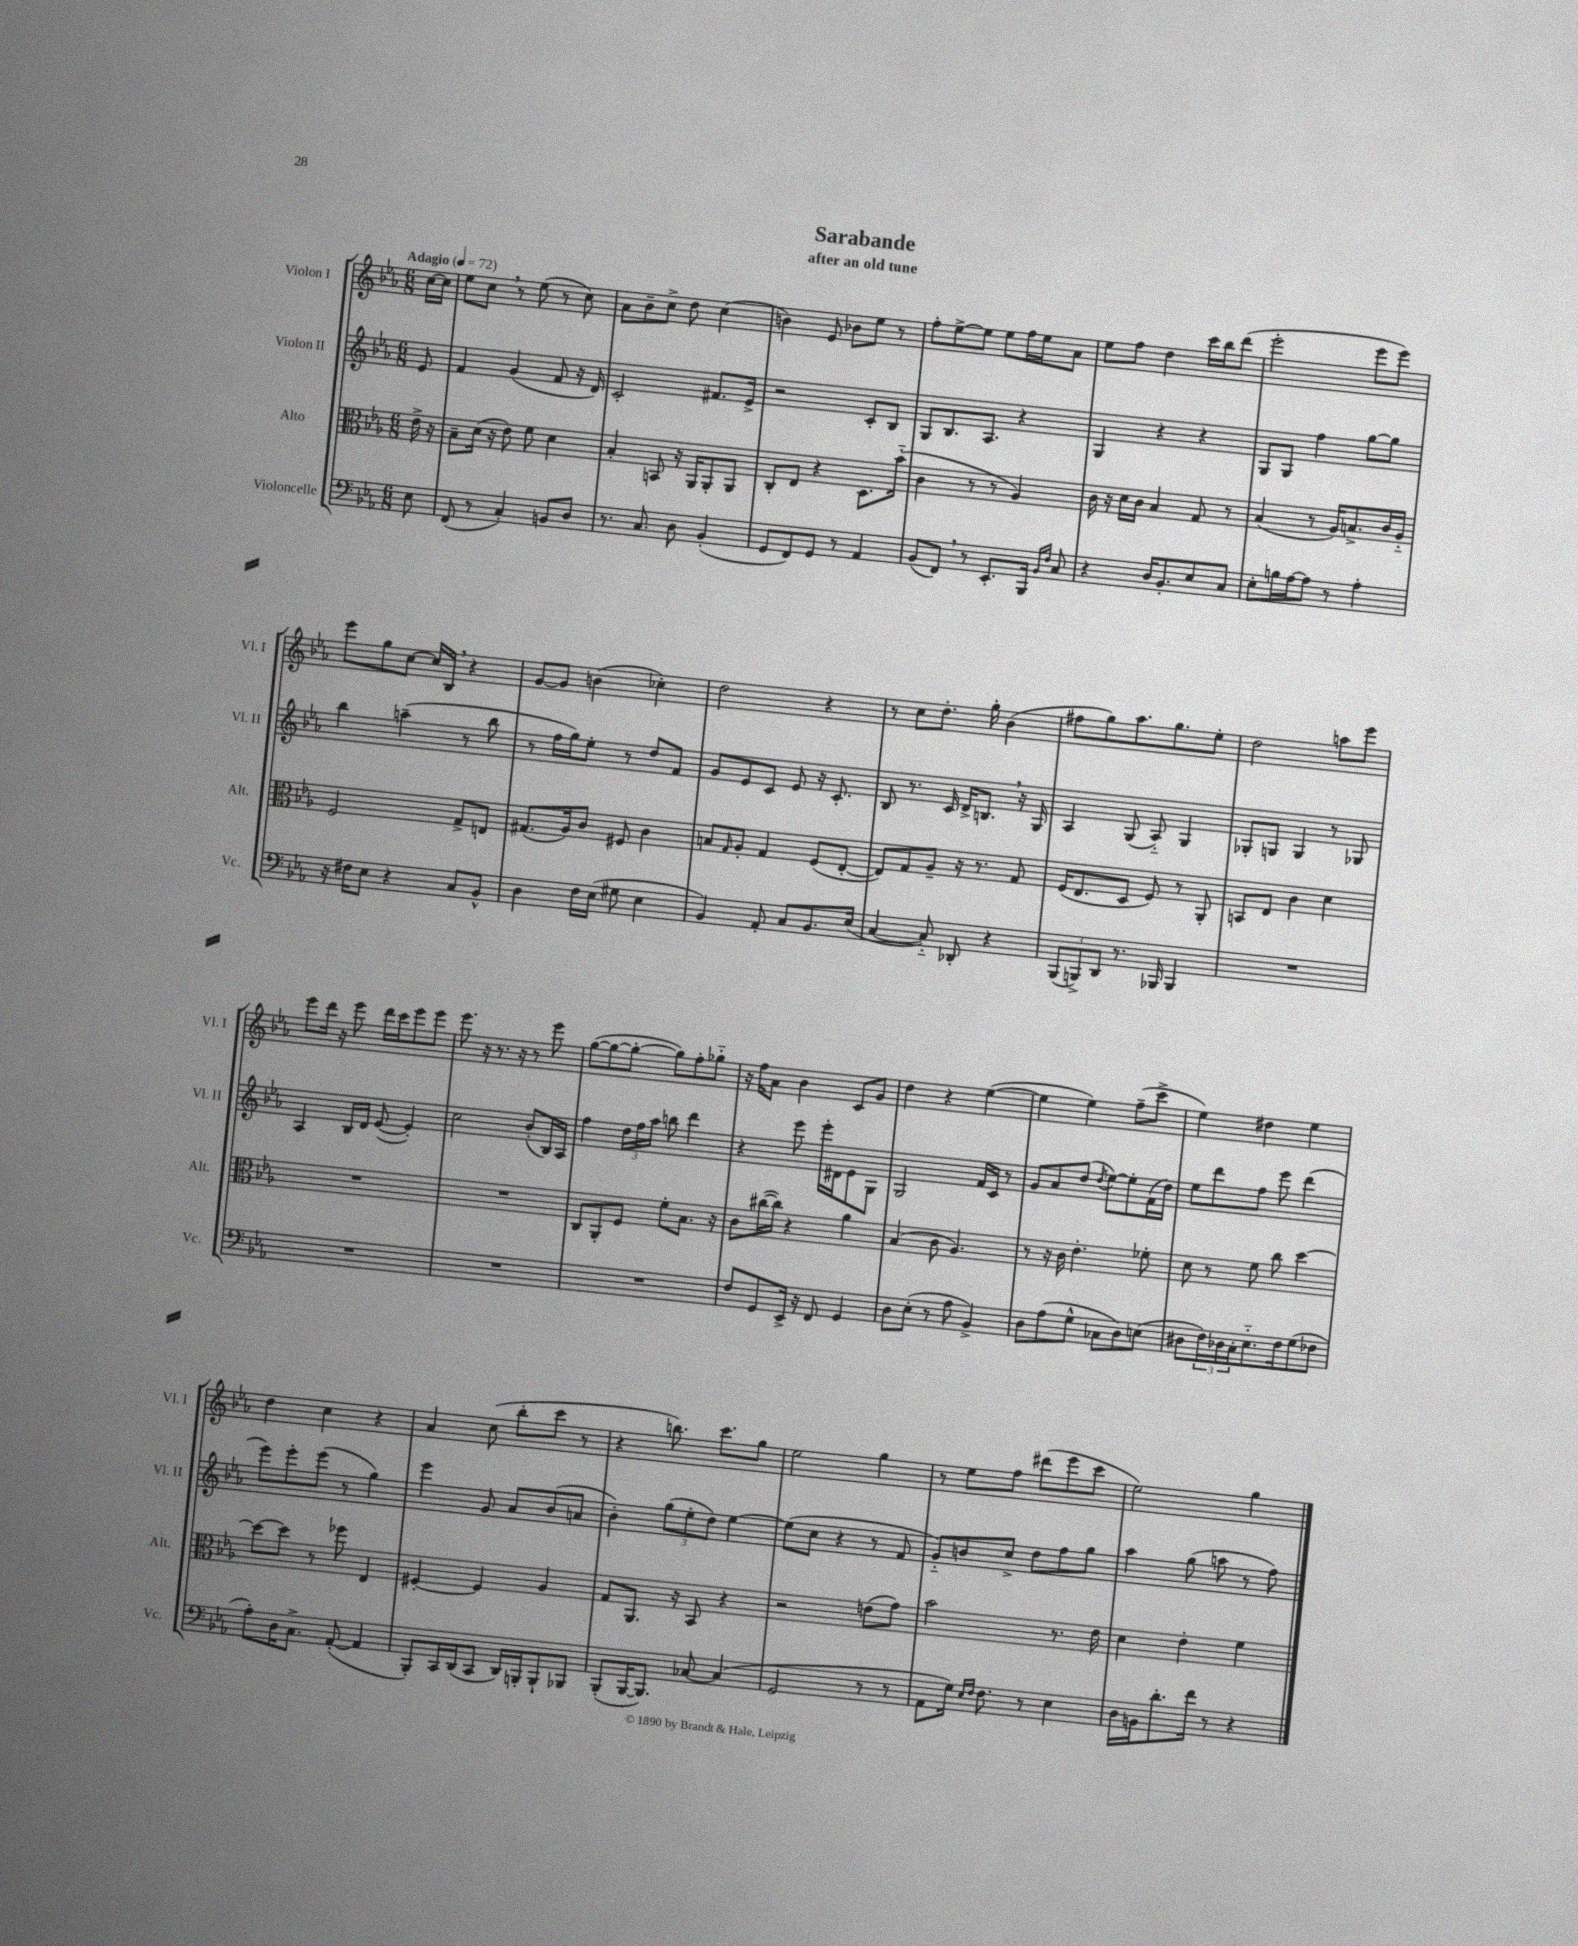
\header { title = "Sarabande" subtitle = "after an old tune" }
<<
\new StaffGroup <<
\new Staff = "s0" \with { instrumentName = "Violon I" shortInstrumentName = "Vl. I" } {
    \clef treble \key ees \major \numericTimeSignature \time 6/8 \partial 8 \tempo "Adagio" 4 = 72
    c''16~ c''16 |
    ees''8 c''8 \breathe r8 ees''8( r8 c''8) |
    aes'8 bes'8-- c''8-> d''8 c''4( |
    b'4) ees'8 bes'8 ees''8 r8 |
    f''8-. ees''8~-> ees''8 ees''8 f''16 ees''16 aes'8 |
    ees''8 f''8 d''4 c'''16 bes''16 d'''8( |
    ees'''2-. ees'''8 ees'''8) |
    ees'''8 g''8 c''8~ c''16 bes16 \breathe r4 |
    g'8~ g'8 b'4( ces''4-.) |
    d''2 r4 |
    r8 c''8 d''8.-. g''16-. bes'4( |
    fis''8 g''8) aes''8. g''8. ees''8-. |
    d''2 a''8 ees'''8 |
    ees'''8 d'''16 r16 ees'''8 d'''16 c'''16 ees'''8 ees'''8 |
    ees'''8. r16 r8. r16 r8 ees'''8 |
    g''8~( g''8~ g''8~-. g''8) f''8-. ges''8-_ |
    r16 f''16 aes'8 bes'4 c'8 g'8 |
    d''4 r4 ees''4~( |
    ees''4 ees''4) f''8--( c'''8-> |
    ees''4) dis''4 ees''4 |
    d''4 c''4 r4 |
    aes'4 c''8( bes''8-. c'''8 r8 |
    r4 b''8.) c'''8. g''8 |
    ees''2 g''4 |
    r8 ees''8 f''8 dis'''8( ees'''8 c'''8 |
    ees''2) g''4 \bar "|." |
}
\new Staff = "s1" \with { instrumentName = "Violon II" shortInstrumentName = "Vl. II" } {
    \clef treble \key ees \major \numericTimeSignature \time 6/8 \partial 8
    ees'8 |
    f'4 g'4( f'8 r16 d'16) |
    c'2-. fis'8. ees'16-> |
    r2 c'8-. bes8 |
    g8 bes8. aes8. r4 |
    g4 r4 r4 |
    g8 g8 f''4 g''8~ g''8 |
    bes''4 a''4--( r8 bes''8 |
    r8 f''16 g''16) ees''8-. r8 d''8 f'8 |
    g'8 ees'8 c'8 ees'8 r16 c'8.-. |
    bes8 r8. c'16 d'16-> b8. \breathe r16 g16 |
    aes4 g8( aes8-_) g4 |
    ges8-. g8 g4 r8 ges8 |
    aes4 bes16 d'16 ees'8~( ees'4-.) |
    c''2 bes'8-.( bes16) aes16 |
    f''4 \tuplet 3/2 { d''16 f''16 aes''16 } b''8 d'''4 |
    r4 ees'''8 ees'''16-. dis'16 ees'8 g8 |
    g2 f'16 c'16 r8 |
    g'8 aes'8 d''8( \acciaccatura { d''8 } ees''8~) ees''8-. f'16( d''16) |
    ees''8 d'''8 f''8 ees'''8 d'''4( |
    ees'''8) ees'''8-. ees'''8( r8 g''4) |
    ees'''4 g'8 aes'8 bes'8( a'8 |
    bes'4-.) \tuplet 3/2 { g''8( ees''8-. d''8) } ees''4~ |
    ees''8( c''8 r4 r8 f'8 |
    g'8-_) b'8 c''8-> d''8 f''8 g''8 |
    aes''4 g''8( a''8 r8 f''8) \bar "|." |
}
\new Staff = "s2" \with { instrumentName = "Alto" shortInstrumentName = "Alt." } {
    \clef alto \key ees \major \numericTimeSignature \time 6/8 \partial 8
    ees'16-> r16 |
    bes8-- d'16( r16 ees'8) f'8 d'4 |
    bes4-. b,8 r16 aes,16 aes,8-. aes,8 |
    c8-. ees8 r4 d8. bes'16-_( |
    c'4 r8 r8 aes4) |
    c'16 r16 d'16 c'16 bes4 g8 r8 |
    bes4( r8 aes16) b8.-> c'16 aes16-_ |
    f2 g8-> e8 |
    gis8.( aes16) c'8 fis8 c'4 |
    b8 \grace { g16 } aes8-. g4 f8( ees8~-. |
    ees8) g8 aes8-- r16 r8. g8 |
    f16( ees8. d8 f8) r8 aes,8-. |
    b,8 ees8 c'4 d'4 |
    R2. |
    R2. |
    c8 aes,8-. f8 f'8-. bes8. r16 |
    c'8 cis''16~( cis''16) r4 aes'4 |
    bes4( c'8 aes4.) |
    r8 r16 c'16 ees'4.-. fes'8-. |
    d'8 r8 f'8 c''8 d''4~ |
    d''8~ d''8 r8 fes''8 ees4 |
    fis4~-. fis4 aes4 |
    g8 aes,8. r16 bes,8 r4 |
    r2 e'8( g'8) |
    bes'2 r8. ees'16 |
    d'4 ees'4-. f'4 \bar "|." |
}
\new Staff = "s3" \with { instrumentName = "Violoncelle" shortInstrumentName = "Vc." } {
    \clef bass \key ees \major \numericTimeSignature \time 6/8 \partial 8
    ees8 |
    f,8( r8 c4-.) b,8 d8 |
    r8. c8. d8 bes,4-.( |
    g,8 f,8) g,8 r8 aes,4 |
    bes,8( f,8) \breathe r8 ees,8.-. bes,,16 \grace { bes,16 f16 } c8 |
    r4 d16 bes,8.-. ees8 c8 |
    ees8-. b16 aes16~ aes8 r8 aes4-. |
    r16 fis16 ees8 r4 c8 bes,8-^ |
    d4 f16 ees16( gis8 ees4 |
    bes,4) aes,8-. c8 bes,8. ees16( |
    c4~ c8-_) des,8-. r4 |
    \tuplet 3/2 { bes,,8( b,,8->) d,8 } r8. bes,,16 bes,,4 |
    R2. |
    R2. |
    R2. |
    R2. |
    f8 g,8 ees,16-> r16 f,8 g,4 |
    d8 ees8-.( r8 aes8 bes,4->) |
    d8 aes8( g8-^ ces8 d8) e8( |
    dis8 \tuplet 3/2 { f16) des16 c16-. } ees8.-_ f16 g8( fes8 |
    aes8-.) d16 c8.-> aes,8~-.( aes,4 |
    bes,,8-.) c,16 d,16( c,8 d,16) b,,16-. b,,8-! bes,,8 |
    bes,,8-.( bes,,16~ bes,,8.) ces8~ ces4( |
    g,2 r8 r8 |
    aes,8 g16) \grace { ees16 f16 } f8. r8 ees4 |
    d16 b,16 d'8.-. f'16 r8 r4 \bar "|." |
}
>>
>>
\layout { \context { \Score \remove "Bar_number_engraver" } }
